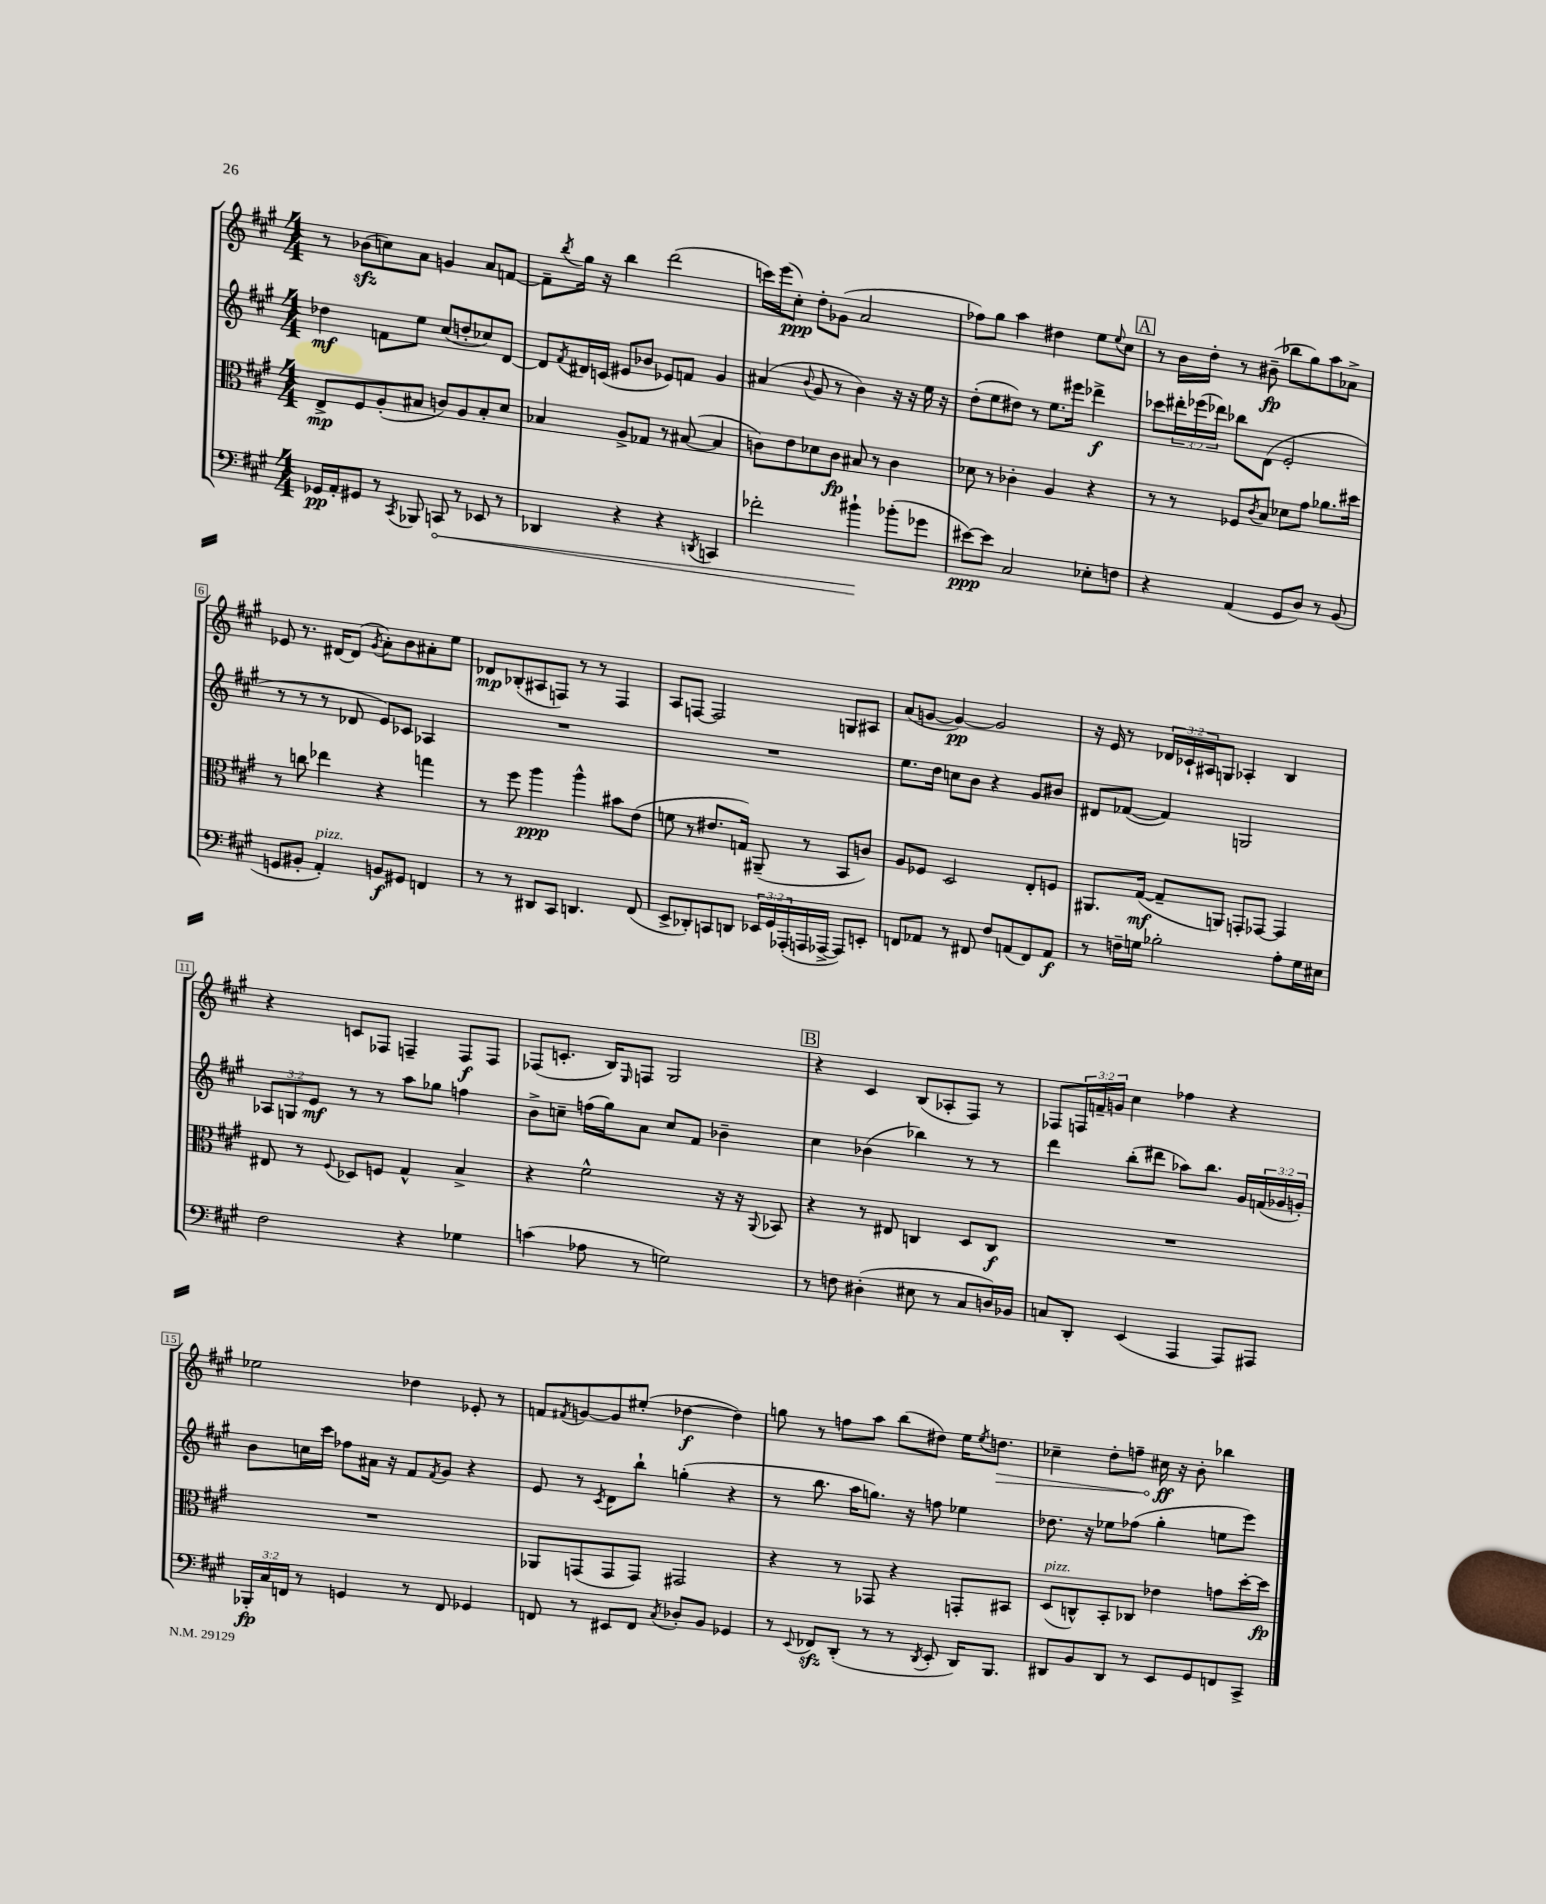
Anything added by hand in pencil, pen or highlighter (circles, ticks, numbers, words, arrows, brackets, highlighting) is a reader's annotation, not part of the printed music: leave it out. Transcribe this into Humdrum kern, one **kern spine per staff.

**kern	**dynam	**kern	**dynam	**kern	**dynam	**kern	**dynam
*part4	*part4	*part3	*part3	*part2	*part2	*part1	*part1
*staff4	*staff4	*staff3	*staff3	*staff2	*staff2	*staff1	*staff1
*clefF4	*	*clefC3	*	*clefG2	*	*clefG2	*
*k[f#c#g#]	*	*k[f#c#g#]	*	*k[f#c#g#]	*	*k[f#c#g#]	*
*M4/4	*	*M4/4	*	*M4/4	*	*M4/4	*
=1	=1	=1	=1	=1	=1	=1	=1
16GG-X/LL	pp	8E^/L	mp	4dd-X\	mf	8r	.
16AA'/J	.	.	.	.	.	.	.
8GG#X/J	.	8F#/	.	.	.	(8b-Xzz\L	.
8r	.	(8A'/	.	8fn\L	.	8ccn\)	.
8qCC#/	.	.	.	.	.	.	.
8BBB-X/	.	8B#X/J	.	8ee\J	.	8a\J	.
!	!LO:HP:b	!	!	!	!	!	!
8CCn/	<	8cn/L)	.	(8cc#/L	.	4gn/	.
8r	.	8A/	.	8ddn'/	.	.	.
8EE-X/	.	8B#'/	.	8cc-X/)	.	8a/L	.
8r	.	8d/J	.	[8d/J	.	[8fn/J	.
=2	=2	=2	=2	=2	=2	=2	=2
4DD-X/	.	4B-X/	.	8d/L]	.	8f~\L]	.
.	.	.	.	8qf#/	.	8qbb/	.
.	.	.	.	16d#X/L	.	16gg#\Jk	.
.	.	.	.	(16cn/JJ	.	16r	.
4r	.	8A^/L	.	8e#X/L	.	4bb\	.
.	.	8G-X/J	.	8b-X/J	.	.	.
4r	.	8r	.	8e-X/L)	.	(2ddd\	.
.	.	([8B#X/	.	8fn/J	.	.	.
8qDDn/	.	.	.	.	.	.	.
4CCn/	.	4B#/]	.	4g#/	.	.	.
=3	=3	=3	=3	=3	=3	=3	=3
2f-X'\	.	8cn\L)	.	(4a#X/	.	16cccn\LL)	.
.	.	.	.	.	.	(16eee\J	.
.	.	8e\	.	.	.	8cc#'\J)	ppp
.	.	.	.	8qqb/	.	.	.
.	.	8d-X\	.	8g#/	.	8dd'\L	.
.	.	8c\J	fp	8r	.	(8g-X\J	.
4b#X`\	.	8B#X/	.	4b\)	.	2a/	.
.	.	8r	.	.	.	.	.
(8b-X'\L	[	4c\	.	16r	.	.	.
.	.	.	.	16r	.	.	.
8g-X\J	.	.	.	16ee\	.	.	.
.	.	.	.	16r	.	.	.
=4	=4	=4	=4	=4	=4	=4	=4
[8e#X\L)	ppp	8d-X\	.	(8dd'\L	.	8ff-X\L)	.
8e#\J]	.	8r	.	8ee\	.	8gg#\J	.
2C#/	.	4c-X'\	.	8dd#X\J)	.	4aa\	.
.	.	.	.	8r	.	.	.
.	.	4A/	.	8.ee\L	.	4dd#X\	.
.	.	.	.	16eee#X\Jk	.	.	.
8E-X'\L	.	4r	.	4ddd-X^\	f	8ee\L	.
.	.	.	.	.	.	8qqee/	.
8Fn\J	.	.	.	.	.	8cc#\J	.
!!LO:REH:place=s1:t=A
=5	=5	=5	=5	=5	=5	=5	=5
4r	.	8r	.	8ccc-X\L	.	8r	.
.	.	8r	.	24ddd#X'\L	.	16b\LL	.
.	.	.	.	(24eee-X\	.	.	.
.	.	.	.	.	.	16dd'\JJ	.
.	.	.	.	24ddd-X\JJ)	.	.	.
(4AA/	.	8F-X/L	.	8bb-X\L	.	8r	.
.	.	8qc#/	.	.	.	.	.
.	.	8B/J	.	(8d\J	.	(8b#X~\	fp
8GG#/L	.	8d-X\L	.	2e'/	.	8bb-X\L	.
8D/J)	.	8g#\J	.	.	.	8gg#\)	.
8r	.	8.a-X\L	.	.	.	8aa\	.
(8BB/	.	.	.	.	.	8a-X^\J	.
.	.	16dd#X\Jk	.	.	.	.	.
!!LO:LB:g=z
=6	=6	=6	=6	=6	=6	=6	=6
8GGn/L	.	8r	.	8r	.	8e-X/	.
8BB#X'/J	.	8ccn\	.	8r	.	8.r	.
!LO:TX:a:i:t=pizz.	!	!	!	!	!	!	!
4AA'/)	.	4ee-X\	.	8r	.	.	.
.	.	.	.	.	.	[16d#X/KL	.
.	.	.	.	8d-X/	.	(8d#/J]	.
.	.	.	.	.	.	8qg#/	.
8BBn/L	f	4r	.	8e/L)	.	8a'\L)	.
8GG#X/J	.	.	.	8c-X/J	.	8b\	.
4FFn/	.	4ggn\	.	4A-X/	.	8a#X'\	.
.	.	.	.	.	.	8ee\J	.
=7	=7	=7	=7	=7	=7	=7	=7
8r	.	8r	.	1r	.	8d-X/L	mp
8r	.	8ff#\	.	.	.	(8B-X'/	.
8DD#X/L	.	4aa\	ppp	.	.	8A#X/	.
8CC#/J	.	.	.	.	.	8Fn/J)	.
4.DDn/	.	4aa^^\	.	.	.	8r	.
.	.	.	.	.	.	8r	.
.	.	8b#X\L	.	.	.	4F/	.
(8FF#/	.	(8e\J	.	.	.	.	.
=8	=8	=8	=8	=8	=8	=8	=8
8EE^/L	.	8fn\	.	1r	.	8A/L	.
8DD-X'/)	.	8r	.	.	.	[8Fn/J	.
8CCn/	.	8.e#X/L	.	.	.	2F/]	.
8DDn/J	.	.	.	.	.	.	.
.	.	16Gn/Jk)	.	.	.	.	.
24EE-X/LL	.	(8AA#X~/	.	.	.	.	.
24GG#/	.	.	.	.	.	.	.
(24AAA-X'/	.	.	.	.	.	.	.
16AAAn/	.	8r	.	.	.	.	.
[16AAA-X^/JJ	.	.	.	.	.	.	.
8AAA-/L])	.	8BB/L	.	.	.	8Gn/L	.
8EEn'/J	.	8cn/J)	.	.	.	8A#X/J	.
=9	=9	=9	=9	=9	=9	=9	=9
8FFn/L	.	8A/L	.	8.ee\L	.	(8a/L	.
8AA-X/J	.	8F-X/J	.	.	.	[8gn/J	.
.	.	.	.	16dd\Jk	.	.	.
8r	.	2D/	.	8ccn\L	.	4g/_)	pp
8FF#X/	.	.	.	8b\J	.	.	.
8F#/L	.	.	.	4r	.	2g/]	.
(8AAn/	.	.	.	.	.	.	.
8FF#/)	.	8E'/L	.	8g#/L	.	.	.
8AA/J	f	8Fn/J	.	8b#X/J	.	.	.
=10	=10	=10	=10	=10	=10	=10	=10
8r	.	8.AA#X/L	.	8d#X/L	.	16r	.
.	.	.	.	.	.	16e/	.
16Fn~\LL	.	.	.	([8f-X/J	.	8r	.
16Gn\JJ	.	([16G#/Jk	mf	.	.	.	.
2B-X'\	.	8G#~/L]	.	4f-/])	.	24d-X/LL	.
.	.	.	.	.	.	24c-X`/	.
.	.	.	.	.	.	24A#X/J	.
.	.	8AAn/J)	.	.	.	8Gn/J	.
.	.	8GGn'/L	.	2Gn/	.	4A-X'/	.
.	.	[8GG-X/J	.	.	.	.	.
8A'\L	.	4GG-/]	.	.	.	4B/	.
16G\L	.	.	.	.	.	.	.
16E#X\JJ	.	.	.	.	.	.	.
!!LO:LB:g=z
=11	=11	=11	=11	=11	=11	=11	=11
2F#\	.	8E#X/	.	12A-X/L	.	4r	.
.	.	.	.	12Gn/	.	.	.
.	.	8r	.	.	.	.	.
.	.	.	.	12e/J	mf	.	.
.	.	8qqF#/	.	.	.	.	.
.	.	8D-X/L	.	8r	.	8cn/L	.
.	.	8Fn/J	.	8r	.	8F-X/J	.
4r	.	4G#^^/	.	8aa\L	.	4Fn~/	.
.	.	.	.	8gg-X\J	.	.	.
4G-X\	.	4B^/	.	4ffn\	.	8F/L	f
.	.	.	.	.	.	8F/J	.
=12	=12	=12	=12	=12	=12	=12	=12
(4cn\	.	4r	.	8b^\L	.	(8F-X/L	.
.	.	.	.	8ccn~\J	.	8.cn'/J	.
8A-X\	.	2f#^^\	.	(16ffn\LL	.	.	.
.	.	.	.	16gg#\J)	.	16B/KL)	.
.	.	.	.	.	.	16qqE/	.
8r	.	.	.	8a\J	.	8Fn/J	.
2Gn\)	.	.	.	8cc/L	.	2G#/	.
.	.	.	.	8f#/J	.	.	.
.	.	16r	.	4b-X~\	.	.	.
.	.	16r	.	.	.	.	.
.	.	8qqAA/	.	.	.	.	.
.	.	8BB-X/	.	.	.	.	.
!!LO:REH:place=s1:t=B
=13	=13	=13	=13	=13	=13	=13	=13
8r	.	4r	.	4cc#\	.	4r	.
8Fn\	.	.	.	.	.	.	.
(4D#X'\	.	8r	.	(4b-X\	.	4c#/	.
.	.	8E#X/	.	.	.	.	.
8E#X\	.	4Cn/	.	4bb-X\)	.	(8B/L	.
8r	.	.	.	.	.	8A-X'/	.
8C#/L	.	8D/L	.	8r	.	8F#/J)	.
16Dn/L)	.	8C/J	f	8r	.	8r	.
16BB-X/JJ	.	.	.	.	.	.	.
=14	=14	=14	=14	=14	=14	=14	=14
8Cn/L	.	1r	.	4ddd\	.	8F-X/L	.
8DD'/J	.	.	.	.	.	24Fn/L	.
.	.	.	.	.	.	24fn~/	.
.	.	.	.	.	.	24gn/JJ	.
(4EE/	.	.	.	(8bb'\L	.	4cc#\	.
.	.	.	.	8ddd#X\J	.	.	.
4AAA/	.	.	.	8aa-X\L)	.	4ff-X\	.
.	.	.	.	8.bb\J	.	.	.
8AAA/L)	.	.	.	.	.	4r	.
.	.	.	.	16g#/LL	.	.	.
8AAA#X/J	.	.	.	(24fn/	.	.	.
.	.	.	.	24g-X/	.	.	.
.	.	.	.	24gn'/JJ)	.	.	.
!!LO:LB:g=z
=15	=15	=15	=15	=15	=15	=15	=15
24BBB-X'/LL	fp	1r	.	8b\L	.	2ee-X\	.
24C#/	.	.	.	.	.	.	.
24FFn/JJ	.	.	.	.	.	.	.
8r	.	.	.	16ccn\L	.	.	.
.	.	.	.	16ccc#\JJ	.	.	.
4GGn/	.	.	.	8ff-X\L	.	.	.
.	.	.	.	16a#X\Jk	.	.	.
.	.	.	.	16r	.	.	.
8r	.	.	.	8f#/L	.	4dd-X\	.
.	.	.	.	8qf#/	.	.	.
8FF/	.	.	.	8g#/J	.	.	.
4GG-X/	.	.	.	4r	.	8e-X'/	.
.	.	.	.	.	.	8r	.
=16	=16	=16	=16	=16	=16	=16	=16
8FFn/	.	8AA-X/L	.	8e/	.	8fn/L	.
.	.	.	.	.	.	8qf#X/	.
8r	.	(8GGn/	.	8r	.	[8gn/	.
.	.	.	.	8qc#/	.	.	.
8EE#X/L	.	8GG/	.	8d\L	.	8g/]	.
8FF/J	.	8GG/J)	.	8bb`\J	.	(8ee#X'/J	.
8qC#/	.	.	.	.	.	.	.
8D-X'/L	.	2GG#X/	.	(4ggn'\	.	[4dd-X\	f
8BB/J	.	.	.	.	.	.	.
4GG-X/	.	.	.	4r	.	4dd-\])	.
=17	=17	=17	=17	=17	=17	=17	=17
8r	.	4r	.	8r	.	8ggn\	.
8qqEE/	.	.	.	.	.	.	.
8FF-Xzz/L	.	.	.	8.bb\	.	8r	.
(8DD'/J	.	8r	.	.	.	8ffn\L	.
.	.	.	.	16aa\KL	.	.	.
8r	.	8GG-X/	.	8.ggn\J)	.	8aa\J	.
8r	.	4r	.	.	.	(8bb\L	.
.	.	.	.	16r	.	.	.
8qDD/	.	.	.	.	.	.	.
8EE'/	.	.	.	8ffn\	.	8dd#X\J)	.
16DD/KL)	.	8GGn'/L	.	4ee-X\	.	16ee\KL	.
.	.	.	.	.	.	8qee/	.
!	!	!	!	!	!	!	!LO:HP:b
8.BBB/J	.	.	.	.	.	8.ddn\J	>
.	.	8BB#X/J	.	.	.	.	.
=18	=18	=18	=18	=18	=18	=18	=18
!	!	!LO:TX:a:i:t=pizz.	!	!	!	!	!
8DD#X/L	.	(8D/L	.	8.dd-X\	.	4cc-X~\	.
8BB/	.	8Cn^^/)	.	.	.	.	.
.	.	.	.	16r	.	.	.
8DD#/J	.	8BB'/	.	8ee-X\L	.	8dd'\L	.
8r	.	8C-X/J	.	(8ff-X\J	.	8ffn~\J	.
8EE/L	.	4e-X\	.	4gg#'\	.	16cc#X\	ff
.	.	.	.	.	.	16r	]
8GG#/	.	.	.	.	.	8b'\	.
8FFn/	.	8gn\L	.	8een\L	.	4bb-X\	.
8CC#^/J	.	[16dd'\L	.	8eee\J)	.	.	.
.	.	16dd\JJ]	fp	.	.	.	.
==	==	==	==	==	==	==	==
*-	*-	*-	*-	*-	*-	*-	*-
